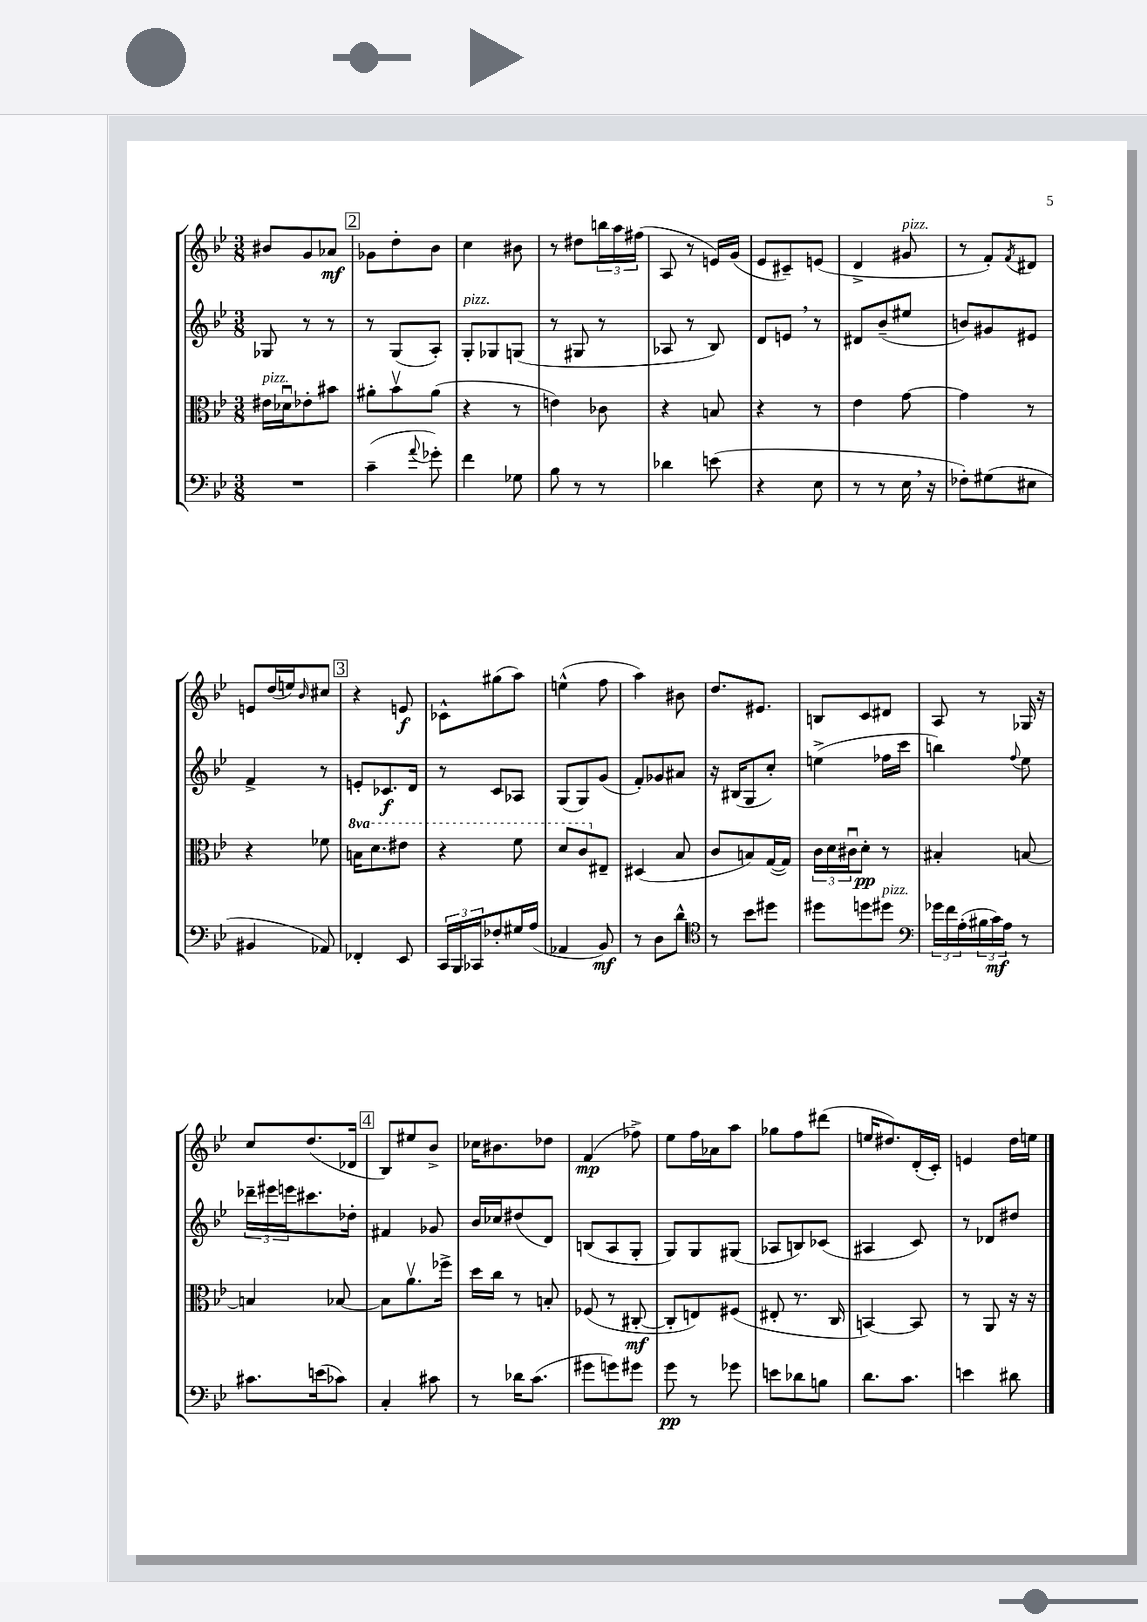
<<
\new StaffGroup <<
\new Staff = "s0" {
    \clef treble \key bes \major \numericTimeSignature \time 3/8
    bis'8 g'8 aes'8\mf |
    \mark \markup { \box "2" } ges'8 d''8-. bes'8 |
    c''4 bis'8 |
    r8 dis''8 \tuplet 3/2 { b''16 a''16 fis''16( } |
    a8 r8 e'16) g'16( |
    ees'8 cis'8--) e'8( |
    d'4-> gis'8^\markup { \italic "pizz." } |
    r8 f'8-.) \acciaccatura { f'8 } dis'8 |
    e'8 d''16( e''16) \grace { bes'16 } cis''8 |
    \mark \markup { \box "3" } r4 e'8\f |
    ces'8-^ gis''8( a''8) |
    e''4-^( f''8 |
    a''4) bis'8 |
    d''8. eis'8. |
    b8 c'8 dis'8 |
    a8 r8 ges16 r16 |
    c''8 d''8.( des'16 |
    \mark \markup { \box "4" } bes8) eis''8 bes'8-> |
    ces''16 bis'8. des''8 |
    f'4\mp( fes''8->) |
    ees''8 f''16 aes'16 a''8 |
    ges''8 f''8 dis'''8( |
    e''16 dis''8.) d'16-.( c'16-.) |
    e'4 d''16 e''16 \bar "|." |
}
\new Staff = "s1" {
    \clef treble \key bes \major \numericTimeSignature \time 3/8
    ges8 r8 r8 |
    \mark \markup { \box "2" } r8 g8( a8-.) |
    g8-.^\markup { \italic "pizz." } ges8 g8( |
    r8 gis8 r8 |
    aes8 r8 bes8) |
    d'8 e'8 \breathe r8 |
    dis'8 bes'8--( eis''8 |
    b'8) gis'8 eis'8 |
    f'4-> r8 |
    \mark \markup { \box "3" } e'8-. ces'8.\f d'16 |
    r8 c'8 aes8 |
    g8( g8) g'8( |
    f'8-.) ges'8 ais'8 |
    r16 bis16( g8 c''8-.) |
    e''4->( fes''16 c'''16 |
    b''4) \appoggiatura { f''8 } ees''8 |
    \tuplet 3/2 { des'''16-- eis'''16 e'''16 } cis'''8. des''16-. |
    \mark \markup { \box "4" } fis'4 ges'8 |
    bes'16 ces''16 dis''8( d'8) |
    b8( a8 g8-. |
    g8) g8 gis8( |
    aes8 b8) ces'8( |
    ais4 c'8) |
    r8 des'8 dis''8 \bar "|." |
}
\new Staff = "s2" {
    \clef alto \key bes \major \numericTimeSignature \time 3/8 \set Staff.ottavationMarkups = #ottavation-simple-ordinals
    eis'16^\markup { \italic "pizz." } des'16\downbow ees'8-. bis'8 |
    \mark \markup { \box "2" } ais'8-. bes'8\upbow ais'8( |
    r4 r8 |
    e'4) ces'8 |
    r4 b8 |
    r4 r8 |
    ees'4 g'8~ |
    g'4 r8 |
    r4 fes'8 |
    \mark \markup { \box "3" } \ottava #1 b'16 d''8. eis''8 |
    r4 f''8 |
    d''8 c''8 \ottava #0 eis8-- |
    dis4( bes8 |
    c'8 b8) g16~( g16) |
    \tuplet 3/2 { c'16 d'16 cis'16\downbow } d'8-.\pp r8 |
    bis4-. b8~ |
    b4 bes8~ |
    \mark \markup { \box "4" } bes8 a'8.\upbow fes''16-> |
    d''16 c''16 r8 b8-. |
    fes8( r8 cis8~-.\mf |
    cis8-. e8) fis8( |
    eis8-. r8. c16 |
    b,4~) b,8 |
    r8 a,8 r16 r16 \bar "|." |
}
\new Staff = "s3" {
    \clef bass \key bes \major \numericTimeSignature \time 3/8
    R4. |
    \mark \markup { \box "2" } c'4--( \appoggiatura { a'8 } ges'8-.) |
    f'4 ges8 |
    bes8 r8 r8 |
    des'4 e'8( |
    r4 ees8 |
    r8 r8 ees16 \breathe r16 |
    fes8-.) gis8( eis8 |
    bis,4 aes,8) |
    \mark \markup { \box "3" } fes,4-. ees,8 |
    \tuplet 3/2 { c,16 bes,,16 ces,16 } fes8-. gis16 a16( |
    aes,4 bes,8\mf) |
    r8 d8 d'8-^ |
    \clef tenor r8 bes'8 dis''8 |
    dis''8 d''8 dis''8^\markup { \italic "pizz." } |
    \clef bass \tuplet 3/2 { ges'16 f'16 a16-.( } \tuplet 3/2 { bis16 c'16\mf) a16 } r8 |
    cis'8. e'16( ces'8) |
    \mark \markup { \box "4" } c4-. cis'8 |
    r8 des'16 c'8.( |
    gis'8 g'8) gis'8 |
    g'8\pp r8 ges'8 |
    e'8 des'8 b8 |
    d'8. c'8. |
    e'4 dis'8 \bar "|." |
}
>>
>>
\layout { \context { \Score \remove "Bar_number_engraver" } }
